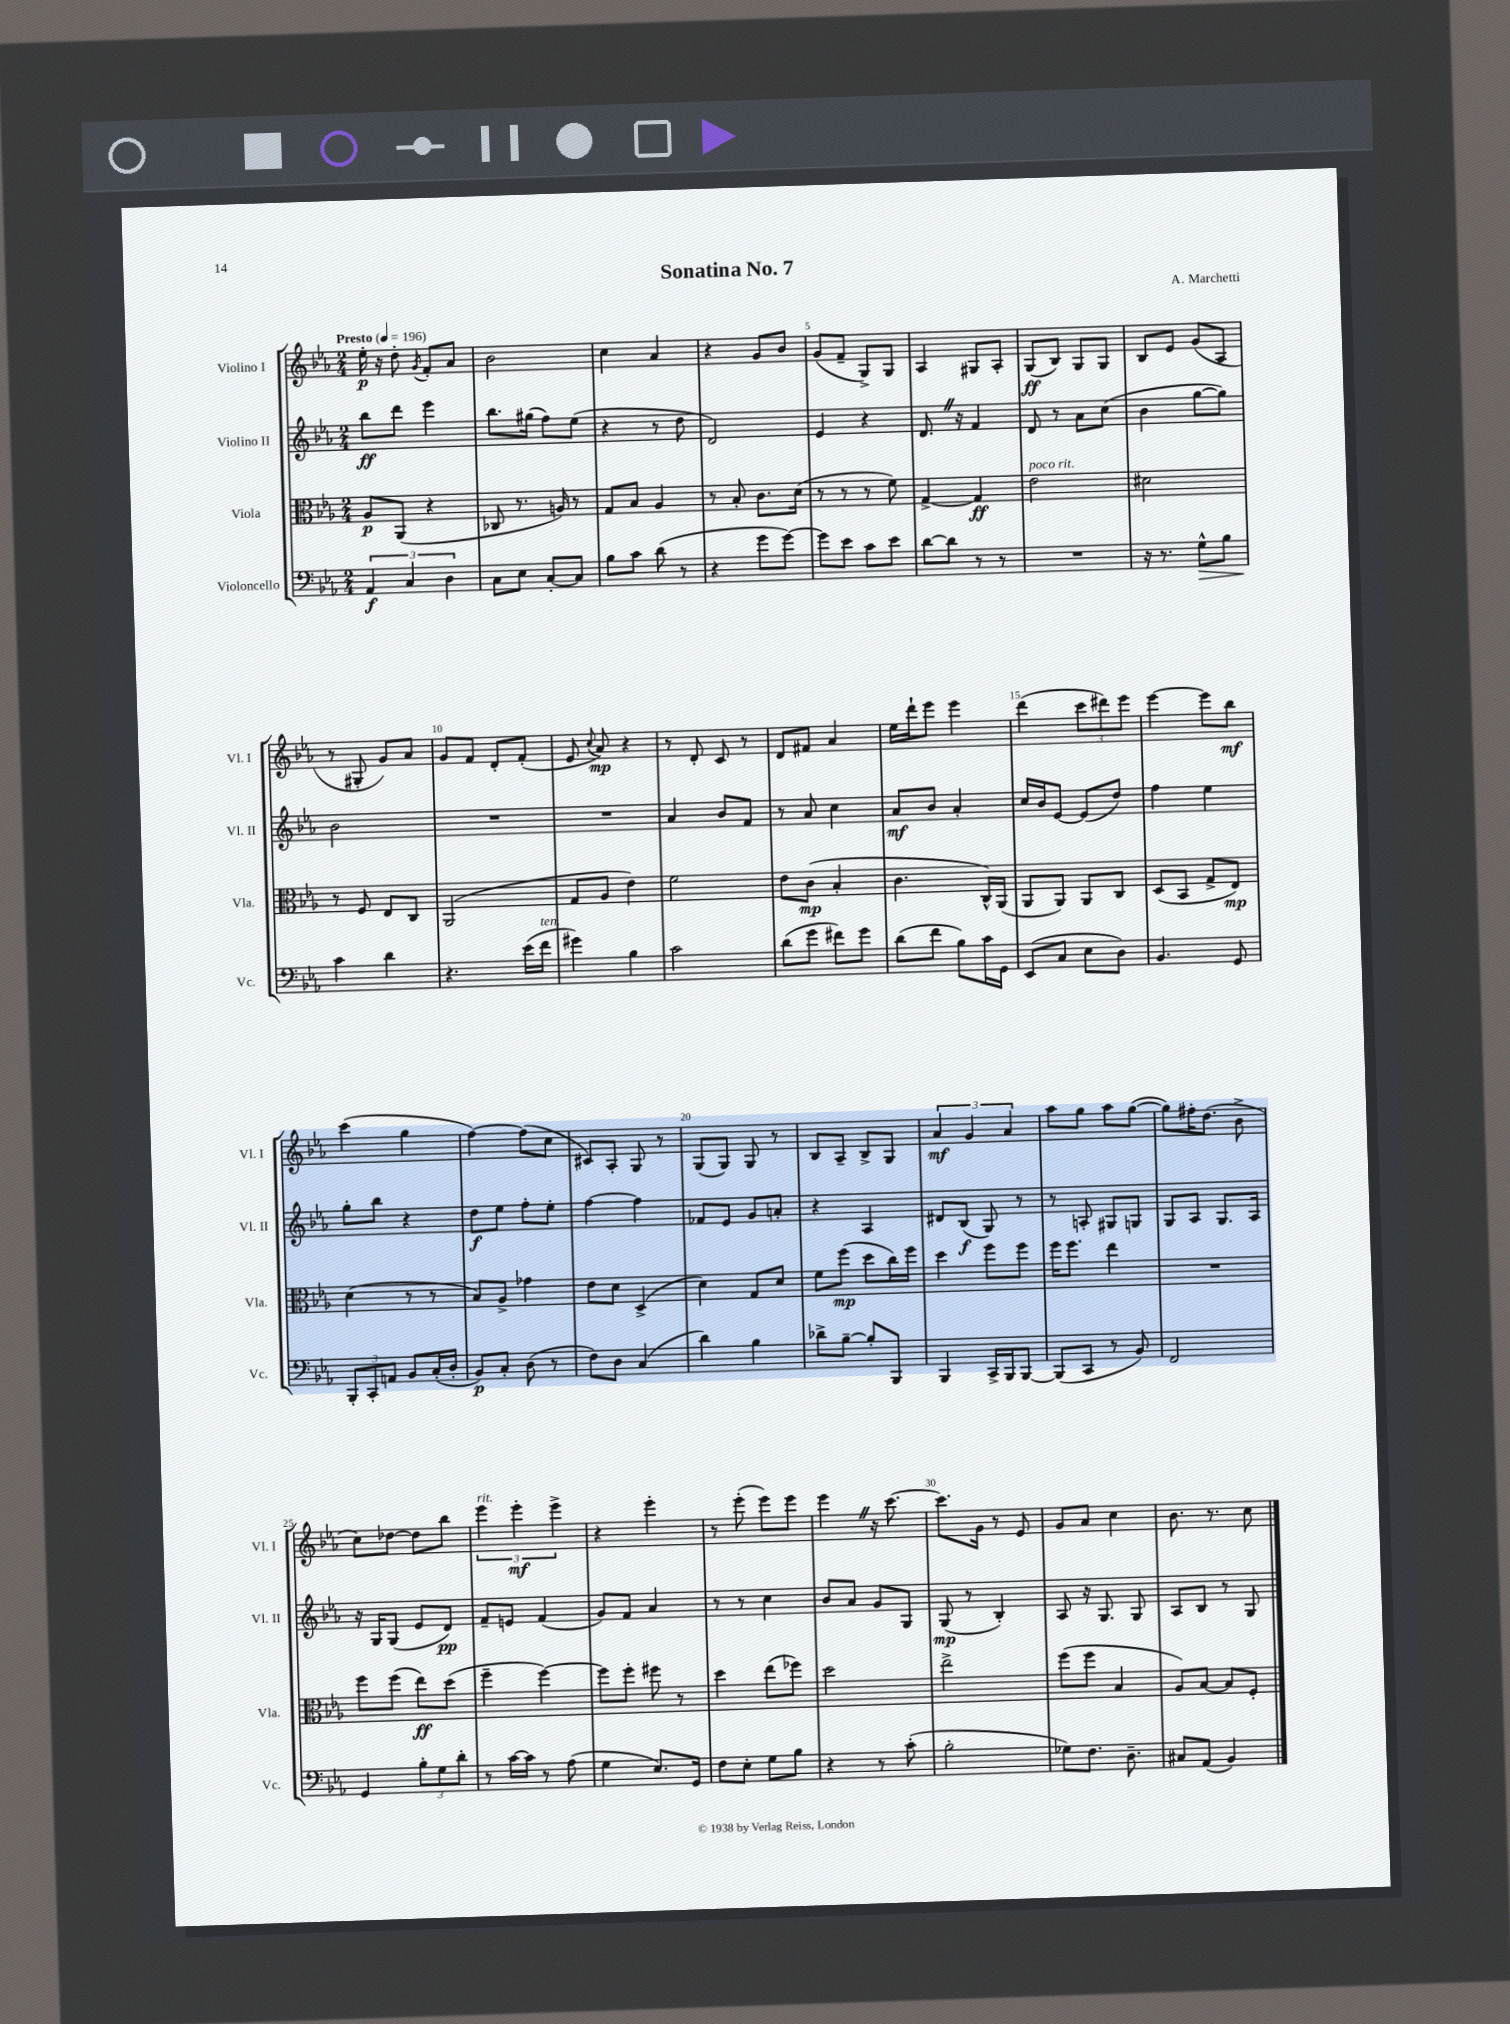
\header { title = "Sonatina No. 7" composer = "A. Marchetti" }
<<
\new StaffGroup <<
\new Staff = "s0" \with { instrumentName = "Violino I" shortInstrumentName = "Vl. I" } {
    \clef treble \key ees \major \numericTimeSignature \time 2/4 \tempo "Presto" 4 = 196
    \autoBeamOff ees''16-.\p r16 d''8-. \acciaccatura { g'8 } f'8[-. aes'8] |
    bes'2 |
    c''4 aes'4 |
    r4 g'8[ bes'8] |
    g'8[( f'8]-- g8[->) g8] |
    aes4 gis8[ aes8]-. |
    g8[\ff( bes8]) g8[ g8] |
    bes8[ ees'8] g'8[( aes8] |
    r8 gis8-. g'8[) aes'8] |
    g'8[ f'8] d'8[-. f'8]-.( |
    ees'8 \appoggiatura { c''8 } aes'8\mp) r4 |
    r8 d'8-. c'8 r8 |
    d'8[ fis'8] aes'4 |
    ees''16[ d'''16-! ees'''8] ees'''4 |
    d'''4( \tuplet 3/2 { c'''8[ dis'''8) ees'''8] } |
    ees'''4~ ees'''8[ bes''8]\mf |
    c'''4( g''4 |
    f''4~) f''8[( c''8] |
    cis'8[) aes8]-. g8 r8 |
    g8[( g8]) g8 r8 |
    bes8[ aes8]-- bes8[-> g8] |
    \tuplet 3/2 { aes'4\mf g'4 aes'4 } |
    aes''8[ g''8] aes''8[ g''8]~( |
    g''8[) fis''16-. d''8.]( bes'8-> |
    c''8[) des''8]~ des''8[ bes''8] |
    \tuplet 3/2 { ees'''4^\markup { \italic "rit." } ees'''4-.\mf ees'''4-> } |
    r4 ees'''4-. |
    r8 ees'''8-.( ees'''8[) ees'''8] |
    ees'''4 \once \override BreathingSign.text = \markup { \musicglyph "scripts.caesura.straight" } \breathe r16 c'''8.~ |
    c'''8.[ g'16] r8 ees'8 |
    g'8[ aes'8] c''4 |
    bes'8. r8. c''8 \bar "|." |
}
\new Staff = "s1" \with { instrumentName = "Violino II" shortInstrumentName = "Vl. II" } {
    \clef treble \key ees \major \numericTimeSignature \time 2/4
    \autoBeamOff bes''8[\ff d'''8] ees'''4 |
    bes''8.[ gis''16]( f''8[) ees''8]( |
    r4 r8 d''8 |
    d'2) |
    ees'4 r4 |
    d'8. \once \override BreathingSign.text = \markup { \musicglyph "scripts.caesura.straight" } \breathe r16 f'4 |
    d'8 r8 aes'8[ c''8]( |
    bes'4 g''8[~ g''8]) |
    bes'2 |
    R2 |
    R2 |
    aes'4 bes'8[ f'8] |
    r8 aes'8 c''4 |
    aes'8[\mf bes'8] aes'4-. |
    c''16[ bes'16 ees'8]~ ees'8[( d''8]) |
    f''4 ees''4 |
    g''8[-. bes''8] r4 |
    d''8[\f ees''8] f''8[-. ees''8]-. |
    f''4~ f''4 |
    fes'8[ ees'8] g'8[ a'8]-. |
    r4 aes4 |
    dis'8[ bes8]\f( g8) r8 |
    r8 a8-. gis8[ g8] |
    g8[ aes8] g8.[ aes16] |
    r16 g16[ g8]( ees'8[ d'8]\pp) |
    f'8[-- e'8] f'4( |
    g'8[) f'8] aes'4 |
    r8 r8 c''4 |
    bes'8[ aes'8] g'8[ g8] |
    g8\mp( r8 bes4-.) |
    aes8 r16 g8. g8 |
    aes8[ bes8] r8 g8 \bar "|." |
}
\new Staff = "s2" \with { instrumentName = "Viola" shortInstrumentName = "Vla." } {
    \clef alto \key ees \major \numericTimeSignature \time 2/4
    \autoBeamOff aes8[\p aes,8]( r4 |
    ces8 r8. a16) r8 |
    g8[ bes8] aes4 |
    r8 bes8-. c'8.[ d'16]( |
    r8 r8 r8 f'8) |
    g4~-> g4\ff |
    ees'2^\markup { \italic "poco rit." } |
    dis'2 |
    r8 f8 ees8[ c8] |
    aes,2( |
    g8[ aes8] ees'4) |
    f'2 |
    ees'8[ c'8]\mp( bes4-. |
    c'4. c16[-^) aes,16]( |
    aes,8[ aes,8]) aes,8[ c8] |
    d8[( bes,8] g8[-> ees8]\mp) |
    d'4( r8 r8 |
    bes8[) aes8]-> ges'4 |
    ees'8[ d'8] d4->( |
    d'4) g8[ d'8] |
    f'8[ f''8]\mp( d''8[ c''16) f''16] |
    d''4 f''8[ f''8] |
    f''16[ f''8.] ees''4 |
    R2 |
    f''8[ f''8]( ees''8[\ff) d''8]( |
    f''4-- f''4~) |
    f''8[ f''8]-. fis''8 r8 |
    d''4 ees''8[( fes''8]) |
    d''2 |
    ees''2-> |
    f''8[( f''8] bes4 |
    aes8[) bes8]~ bes8[ f8]-. \bar "|." |
}
\new Staff = "s3" \with { instrumentName = "Violoncello" shortInstrumentName = "Vc." } {
    \clef bass \key ees \major \numericTimeSignature \time 2/4
    \autoBeamOff \tuplet 3/2 { aes,4\f c4 d4 } |
    c8[ ees8] c8[~-. c8] |
    bes8[ c'8] d'8( r8 |
    r4 g'8[ g'8]~) |
    g'8[ ees'8] c'8[ ees'8] |
    d'8[~ d'8] r8 r8 |
    R2 |
    r16 r8. g8[-^\> bes8] |
    c'4\! d'4 |
    r4. ees'16[( f'16]^\markup { \italic "ten." } |
    gis'4) bes4 |
    c'2 |
    d'8[( g'8] fis'8[) g'8] |
    d'8[( f'8] bes8[) c'16 g,16] |
    ees,8[( c8] ees8[ d8]) |
    bes,4. g,8 |
    \tuplet 3/2 { bes,,8[-. c,8-. a,8] } bes,8[ c16-.( d16]-. |
    bes,8[\p) c8]-. d8( r8 |
    f8[) d8] c4( |
    d'4) bes4 |
    des'8[-> bes8]~-- bes8[-. bes,,8] |
    bes,,4 c,16[-> bes,,16 bes,,8]~ |
    bes,,8[( c,8] r8 bes,8) |
    f,2 |
    g,4 \tuplet 3/2 { bes8[-. g8 d'8]-. } |
    r8 c'16[~ c'16] r8 aes8( |
    g4 ees8.[) g,16] |
    f8[ ees8]-. g8[ bes8] |
    r4 r8 c'8-.( |
    bes2-. |
    ges8[) f8.] d8.-- |
    cis8[ aes,8]( bes,4) \bar "|." |
}
>>
>>
\layout { \context { \Score \override BarNumber.break-visibility = ##(#f #t #t) barNumberVisibility = #(every-nth-bar-number-visible 5) } }
